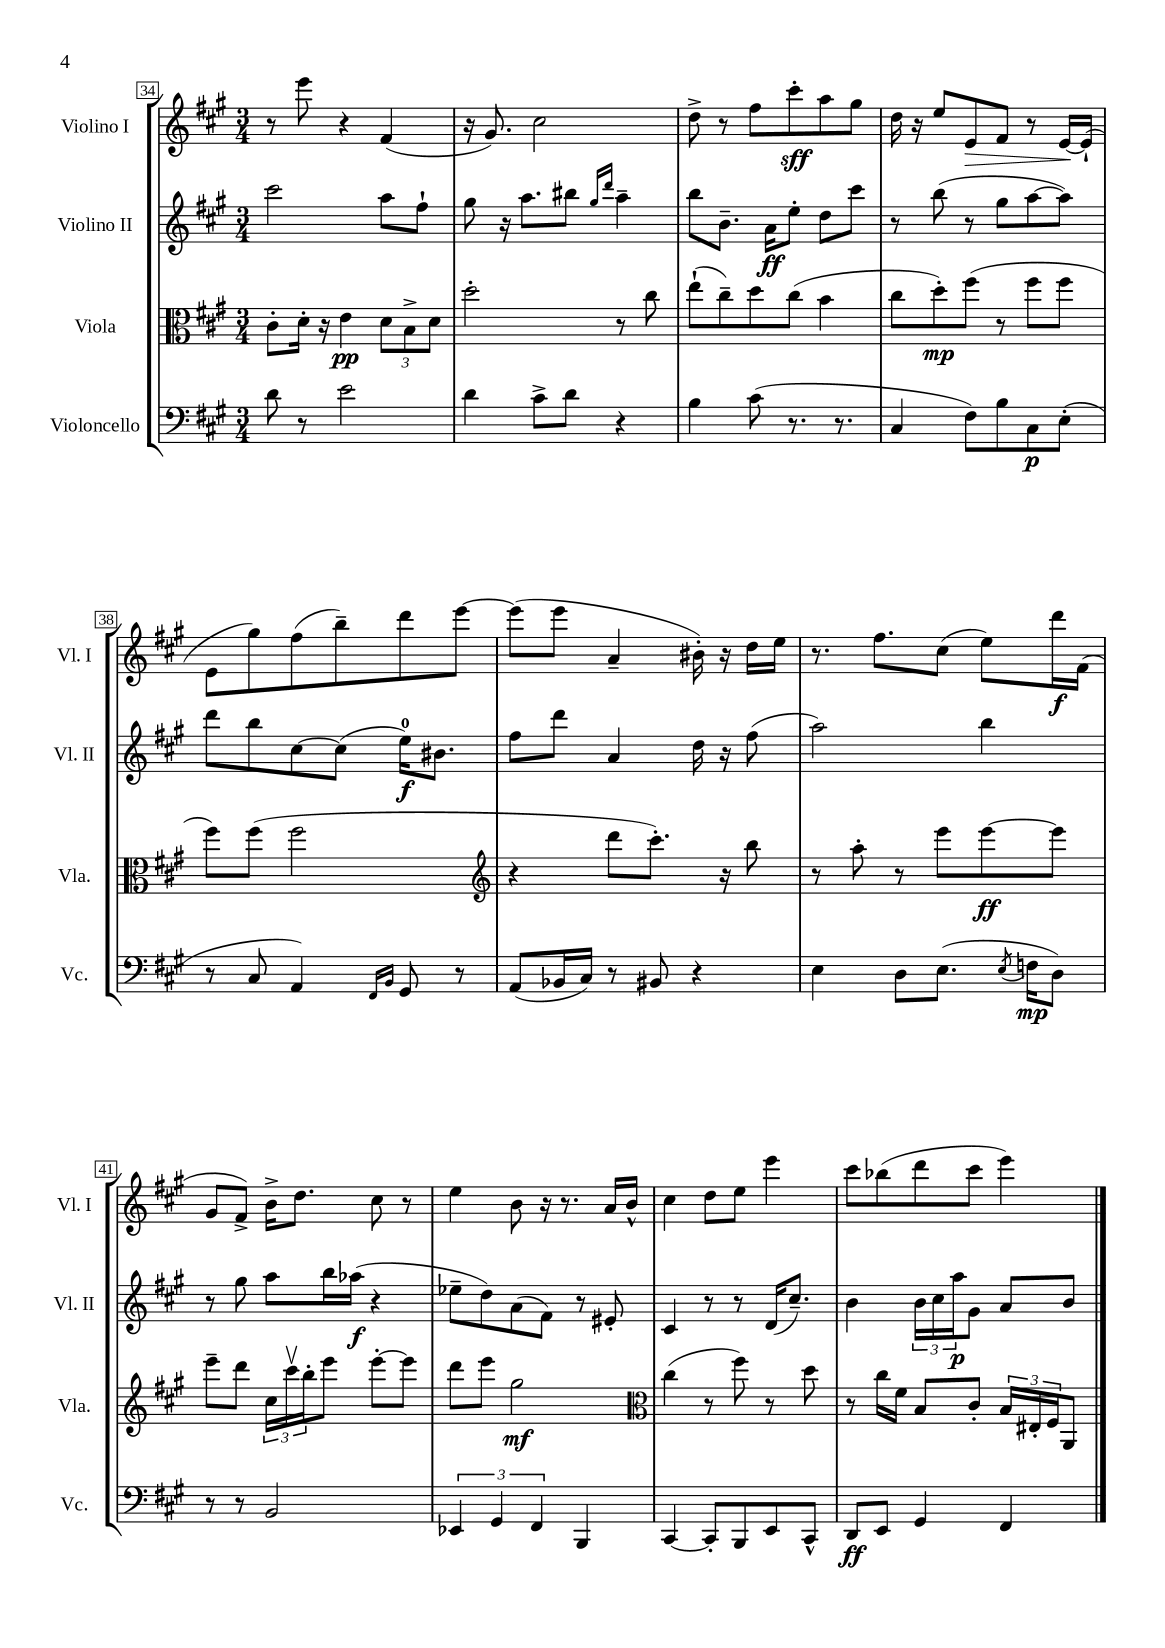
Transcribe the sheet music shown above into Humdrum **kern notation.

**kern	**kern	**kern	**kern
*staff4	*staff3	*staff2	*staff1
*clefF4	*clefC3	*clefG2	*clefG2
*k[f#c#g#]	*k[f#c#g#]	*k[f#c#g#]	*k[f#c#g#]
*M3/4	*M3/4	*M3/4	*M3/4
8d	8c#'	2ccc#	8r
8r	16d'	.	8eee
.	16r	.	.
2e	4e	.	4r
.	12d	8aa	(4f#
.	12B^	.	.
.	.	8ff#`	.
.	12d	.	.
=	=	=	=
4d	2dd'	8gg#	16r
.	.	.	8.g#)
.	.	16r	.
.	.	8.aa	.
8c#^	.	.	2cc#
8d	.	8bb#	.
.	.	16qqgg#	.
.	.	16qqddd	.
4r	8r	4aa~	.
.	8cc#	.	.
=	=	=	=
4B	(8ee`	8bb	8dd^
.	8cc#~)	8.b~	8r
(8c#	8dd	.	8ff#
.	.	16a	.
8.r	(8cc#	8ee'	8ccc#'
.	4b	8dd	8aa
8.r	.	.	.
.	.	8ccc#	8gg#
=	=	=	=
4C#	8cc#	8r	16dd
.	.	.	16r
.	8dd')	(8bb	8ee
8F#)	(8ff#	8r	8e
8B	8r	8gg#	8f#
8C#	8ff#	[8aa	8r
(8E'	8ff#	8aa])	[16e
.	.	.	(16e`]
=	=	=	=
8r	8ff#)	8ddd	8e
8C#	(8ff#	8bb	8gg#)
4AA)	2ff#	[8cc#	(8ff#
.	.	(8cc#]	8bb~)
16qqFF#	.	.	.
16qqBB	.	.	.
8GG#	.	16ee)	8ddd
.	.	8.b#	.
8r	.	.	[8eee
=	=	=	=
*	*clefG2	*	*
(8AA	4r	8ff#	(8eee]
16BB-	.	8ddd	8eee
16C#)	.	.	.
8r	8ddd	4a	4a~
8BB#	8.ccc#')	.	.
4r	.	16dd	16b#')
.	16r	16r	16r
.	8bb	(8ff#	16dd
.	.	.	16ee
=	=	=	=
4E	8r	2aa)	8.r
.	8aa'	.	.
.	.	.	8.ff#
8D	8r	.	.
(8.E	8eee	.	(8cc#
.	[8eee	4bb	8ee)
8qE	.	.	.
16F	.	.	.
8D)	8eee]	.	16ddd
.	.	.	(16f#
=	=	=	=
8r	8eee~	8r	8g#
8r	8ddd	8gg#	8f#^)
2BB	24cc#	8aa	16b^
.	24ccc#v	.	.
.	.	.	8.dd
.	24bb'	.	.
.	8eee	16bb	.
.	.	(16aa-	.
.	[8eee'	4r	8cc#
.	8eee]	.	8r
=	=	=	=
6EE-	8ddd	8ee-~	4ee
.	8eee	8dd)	.
6GG#	.	.	.
.	2gg#	(8a	8b
6FF#	.	.	.
.	.	8f#)	16r
.	.	.	8.r
4BBB	.	8r	.
.	.	8e#'	16a
.	.	.	16b^^
=	=	=	=
*	*clefC3	*	*
[4CC#	(4cc#	4c#	4cc#
8CC#']	8r	8r	8dd
8BBB	8ff#)	8r	8ee
8EE	8r	(16d	4eee
.	.	8.cc#~)	.
8CC#^^	8dd	.	.
=	=	=	=
8DD	8r	4b	8ccc#
8EE	16cc#	.	(8bb-
.	16f#	.	.
4GG#	8B	24b	8ddd
.	.	24cc#	.
.	.	24aa	.
.	8c#'	8g#	8ccc#
4FF#	24B	8a	4eee)
.	24E#'	.	.
.	24F#	.	.
.	8AA	8b	.
==	==	==	==
*-	*-	*-	*-
